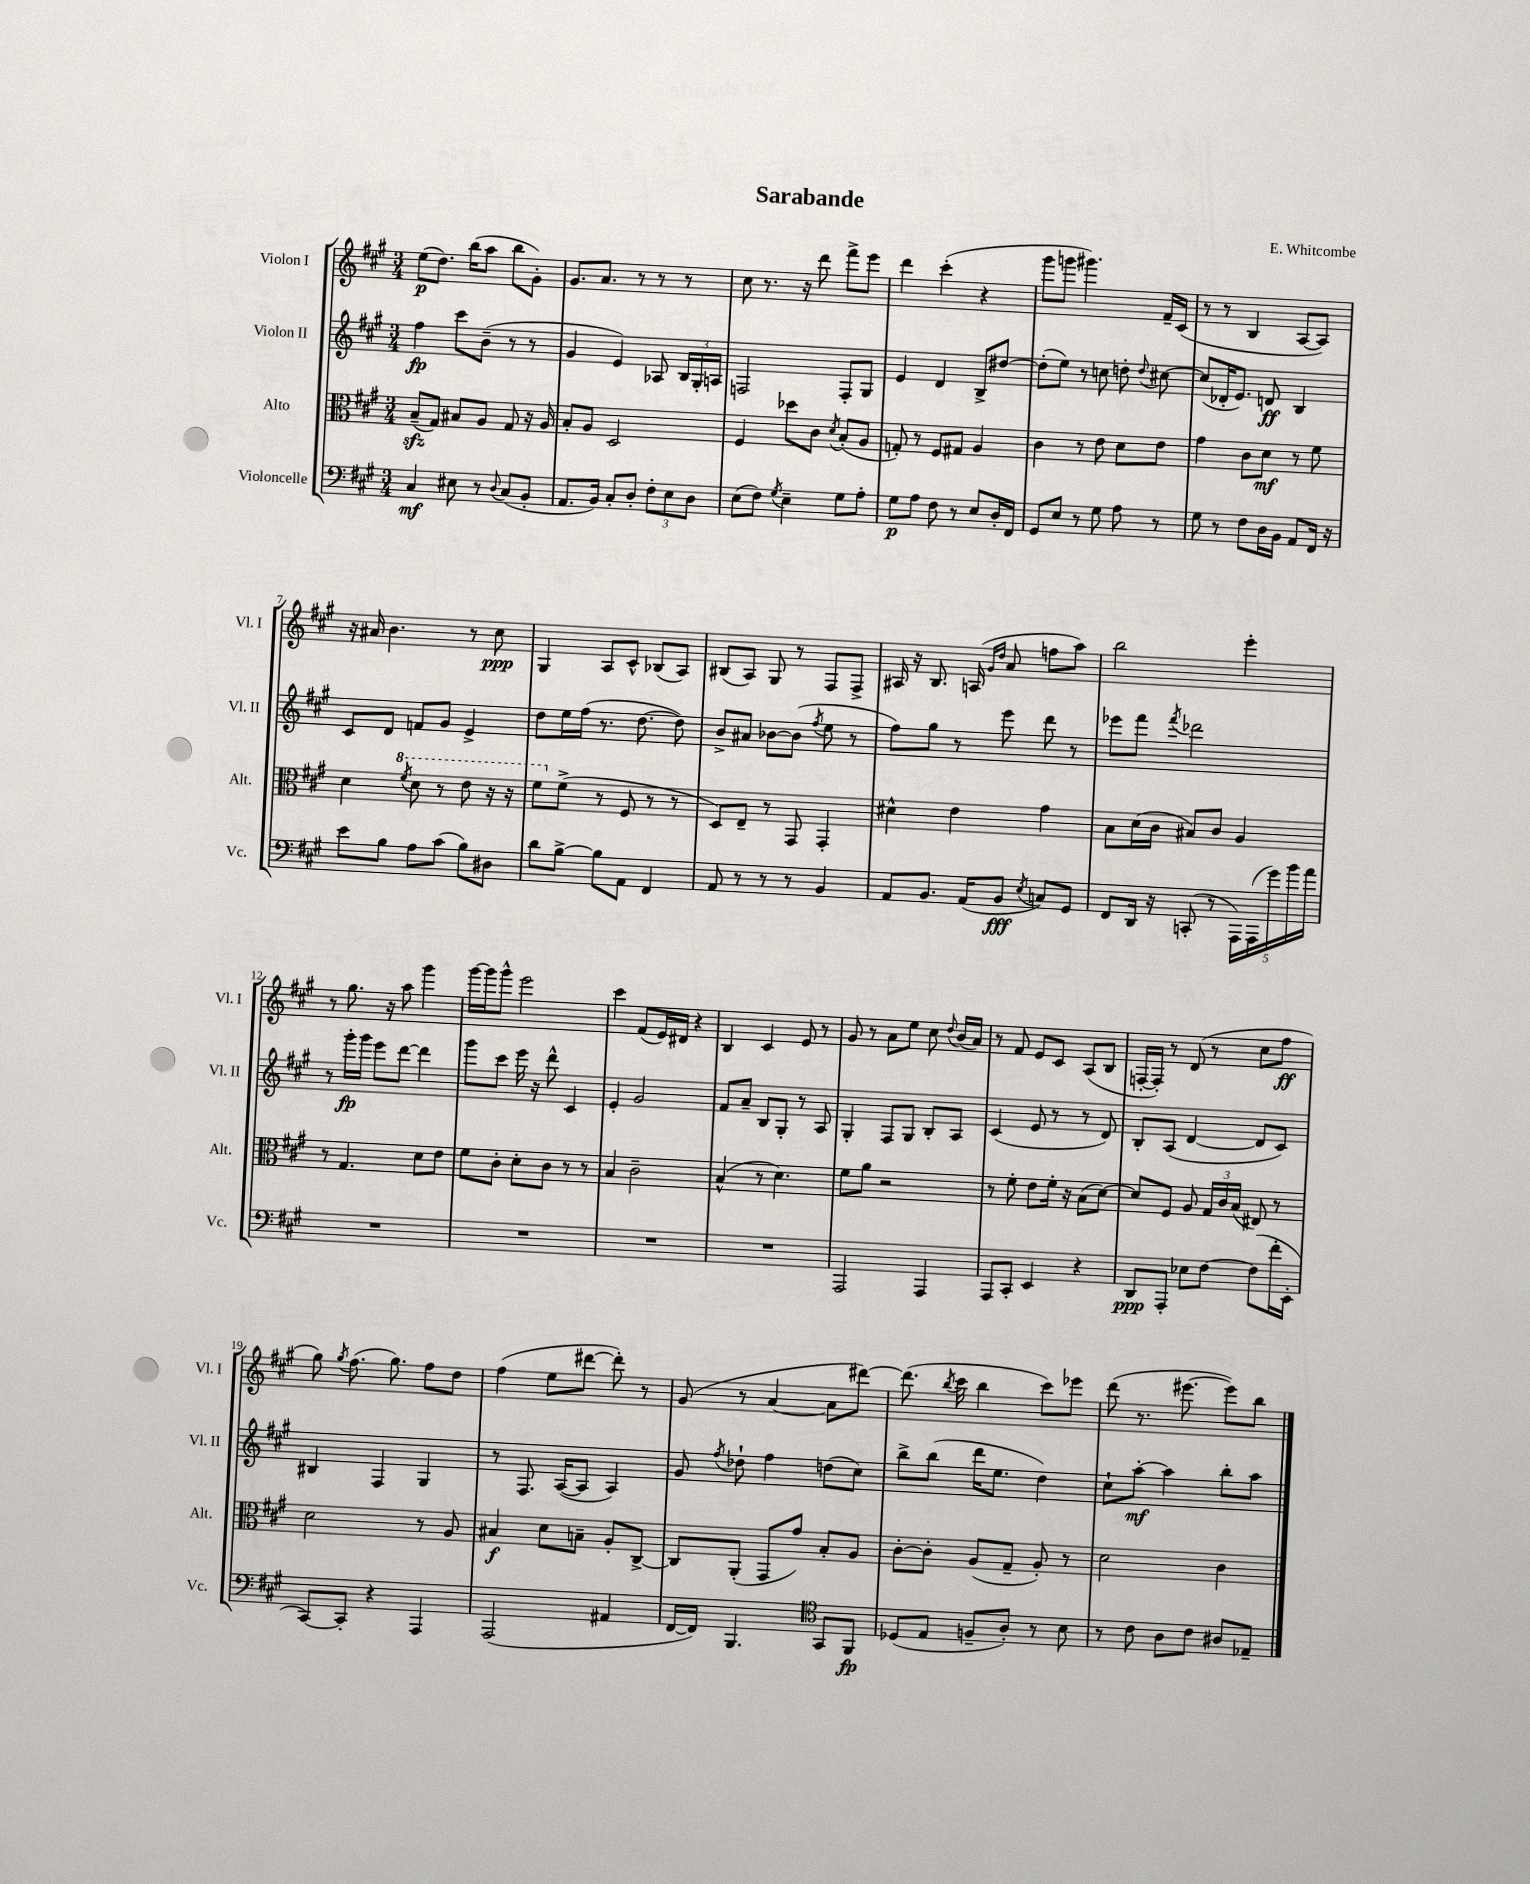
\header { title = "Sarabande" composer = "E. Whitcombe" }
<<
\new StaffGroup <<
\new Staff = "s0" \with { instrumentName = "Violon I" shortInstrumentName = "Vl. I" } {
    \clef treble \key a \major \numericTimeSignature \time 3/4
    \autoBeamOff e''8[\p( d''8.]) b''16[( a''8] b''8[ gis'8]-.) |
    gis'8.[ a'8.] r8 r8 r8 |
    cis''8 r8. r16 d'''8 fis'''8[-> e'''8] |
    d'''4 cis'''4-.( r4 |
    gis'''8[ g'''8] gis'''4.) fis'16[-- cis'16]( |
    r8 r8 b4 a8[~ a8]) |
    r16 ais'16 b'4. r8 cis''8\ppp |
    gis4 a8[ cis'8]-^ bes8[( a8]) |
    bis8[( a8]) gis8 r8 fis8[ fis8]-> |
    ais16 r16 b8. a16( \grace { gis'16[ d''16] } a'8 f''8[ a''8]) |
    b''2 e'''4-. |
    r8 gis''8. r16 a''8 gis'''4 |
    gis'''16[~ gis'''16 gis'''8]-^ e'''2 |
    cis'''4 fis'8[( e'16) dis'16] r4 |
    b4 cis'4 e'8 r8 |
    gis'8 r8 a'8[ e''8] cis''8 \appoggiatura { d''8 } b'16[( a'16]) |
    r8 fis'8 e'8[ cis'8] a8[( b8] |
    f16[~-. f16]-.) r8 d'8( r8 cis''8[ fis''8]\ff |
    gis''8) \acciaccatura { gis''8 } fis''8.( gis''8.) fis''8[ d''8] |
    fis''4( e''8[ dis'''8]~ dis'''8-.) r8 |
    gis'8( r8 a'4~ a'8[ dis'''8]~) |
    dis'''8.( \acciaccatura { b''8 } cis'''16 b''4 cis'''8[) ees'''8] |
    d'''8( r8. eis'''8.~ eis'''8[) b''8] \bar "|." |
}
\new Staff = "s1" \with { instrumentName = "Violon II" shortInstrumentName = "Vl. II" } {
    \clef treble \key a \major \numericTimeSignature \time 3/4
    \autoBeamOff fis''4\fp cis'''8[ b'8]--( r8 r8 |
    gis'4 e'4) aes8 \tuplet 3/2 { b16[ gis16-. a16] } |
    f2 f8[-. gis8] |
    e'4 d'4 b8[-> dis''8]~ |
    dis''8[-.( e''8]) r8 c''8 d''8-. \appoggiatura { d''8 } cis''8~ |
    cis''8[( des'16-. e'8.]) d'8\ff b4 |
    cis'8[ d'8] f'8[ gis'8] e'4-> |
    d''8[ e''16 fis''16]( r8. d''8.~ d''8) |
    b'8[-> ais'8] bes'8[~ bes'8]( \acciaccatura { fis''8 } e''8 r8 |
    fis''8[) gis''8] r8 e'''8 d'''8 r8 |
    ees'''8[ fis'''8] \acciaccatura { fis'''8 } des'''2 |
    r8 gis'''16[-.\fp gis'''16] e'''8[ d'''8]~ d'''4 |
    gis'''8[ cis'''8] e'''16 r16 d'''8-^ cis'4 |
    e'4-. gis'2 |
    fis'8[ a'8]-- b8[ gis8]-. r8 a8 |
    gis4-. fis8[ gis8] b8[-. a8] |
    cis'4( e'8 r8 r8 d'8) |
    b8[-. a8]( d'4~ d'8[ cis'8]) |
    bis4 fis4 gis4 |
    r8 fis8. a16[~( a8] a4) |
    gis'8 \acciaccatura { fis''8 } des''8-! fis''4 d''8[( cis''8]) |
    b''8[-> b''8]( d'''16[ e''8.] d''4) |
    cis''8[-! a''8]~-.\mf a''4 b''8[-. a''8] \bar "|." |
}
\new Staff = "s2" \with { instrumentName = "Alto" shortInstrumentName = "Alt." } {
    \clef alto \key a \major \numericTimeSignature \time 3/4
    \autoBeamOff b8[--\sfz( gis8]) bis8[ a8] gis8 r16 a16 |
    b8[-. a8] d2 |
    fis4 des''8[ cis'8] \acciaccatura { d'8 } b8[-.( a8] |
    g8-.) r8 fis8[ gis8] a4 |
    cis'4 r8 e'8 d'8[ e'8] |
    gis'4 cis'8[ d'8]\mf r8 fis'8 |
    d'4 \ottava #1 \acciaccatura { fis''8 } d''8 r8 e''8 r16 r16 |
    fis''8[ \ottava #0 fis'8]->( r8 fis8 r8 r8 |
    d8[) e8]-- r8 gis,8 gis,4-. |
    dis'4-^ e'4 gis'4 |
    b8[ d'16( cis'16] bis8[) cis'8] a4 |
    r8 gis4. d'8[ e'8] |
    fis'8[ cis'8]-. d'8[-. cis'8] r8 r8 |
    b4 cis'2-- |
    b4-^( r8 d'4.) |
    fis'8[ a'8] r2 |
    r8 fis'8-. e'8[ fis'16]-. r16 b8[( d'8]~) |
    d'8[ fis8] a8 \tuplet 3/2 { gis16[ cis'16 b16]( } eis8) r8 |
    d'2 r8 a8 |
    bis4\f d'8[ b8]-- a8[-. cis8]~-> |
    cis8[ a,8]-.( gis,8[ gis'8]) b8[-. a8] |
    cis'8[~-. cis'8]-. a8[( gis8]-- a8-.) r8 |
    d'2 cis'4 \bar "|." |
}
\new Staff = "s3" \with { instrumentName = "Violoncelle" shortInstrumentName = "Vc." } {
    \clef bass \key a \major \numericTimeSignature \time 3/4
    \autoBeamOff cis4\mf eis8 r8 \appoggiatura { d8 } cis8[( b,8]-. |
    a,8.[ b,16]) cis8[-. d8]-. \tuplet 3/2 { fis8[-. e8 d8] } |
    e8[( fis8]) \acciaccatura { gis8 } e4-- gis8[ a8]-. |
    gis8[\p a8] fis8 r8 e8[ d16-. fis,16] |
    gis,8[ e8] r8 gis8 a8 r8 |
    gis8 r8 fis8[ d16 b,16] a,8[ fis,16] r16 |
    e'8[ b8] a8[ cis'8]( b8[) dis8] |
    d'8[ b8]~-> b8[ a,8] fis,4 |
    a,8 r8 r8 r8 b,4 |
    a,8[ b,8.] a,16[( b,8]\fff \acciaccatura { e8 } c8[) gis,8] |
    fis,8[ d,16] r16 c,8-.( r8 \tuplet 5/4 { a,,16[) a,,16( gis'16) b'16 a'16] } |
    R2. |
    R2. |
    R2. |
    R2. |
    a,,2 a,,4 |
    a,,8[ cis,8]-. e,4 r4 |
    d,8[\ppp a,,8]-. ees8[ fis8]~ fis8[( fis'16-. e,16]-. |
    cis,8[~) cis,8]-. r4 a,,4 |
    a,,2( ais,4 |
    fis,16[~ fis,16]) b,,4. \clef tenor gis,8[ fis,8]\fp |
    des8[( e8] f8[-- a8]-.) r8 b8 |
    r8 cis'8 a8[ cis'8] ais8[ ees8]-- \bar "|." |
}
>>
>>
